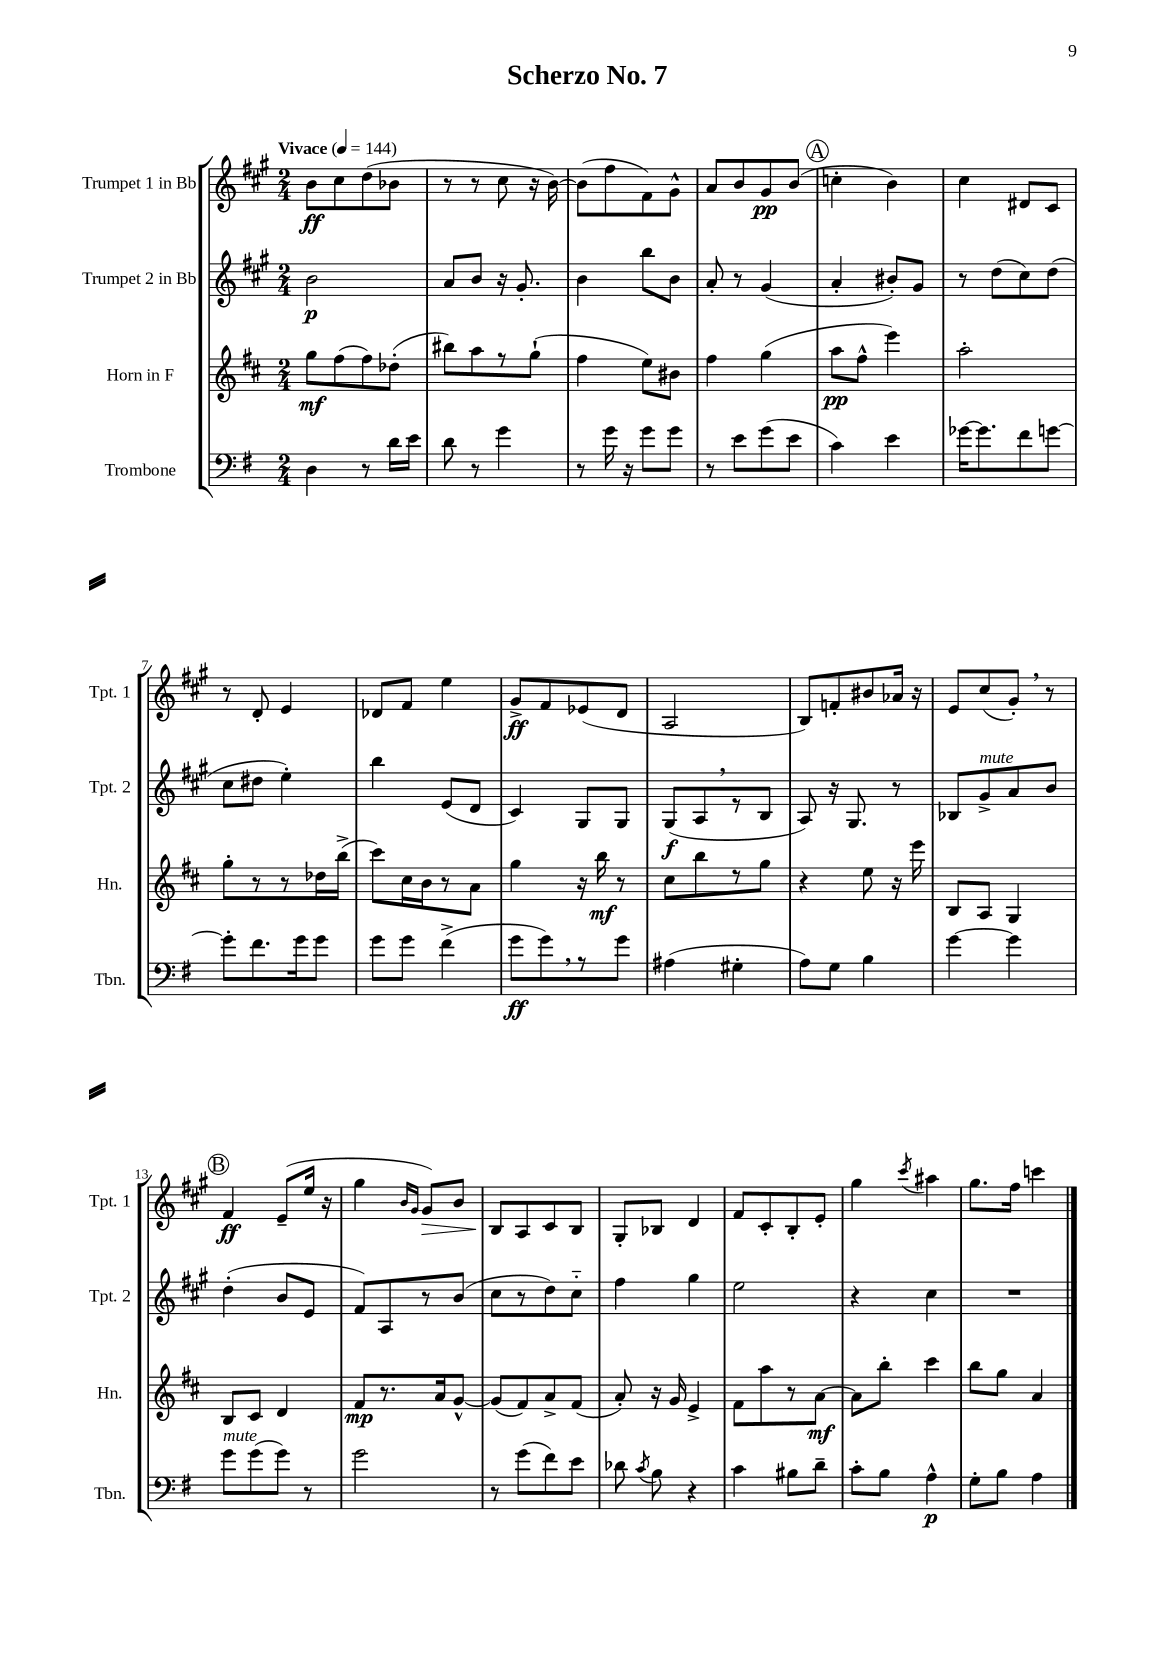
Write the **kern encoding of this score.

**kern	**dynam	**kern	**dynam	**kern	**dynam	**kern	**dynam
*part4	*part4	*part3	*part3	*part2	*part2	*part1	*part1
*staff4	*staff4	*staff3	*staff3	*staff2	*staff2	*staff1	*staff1
*I"Trombone	*	*I"Horn in F	*	*I"Trumpet 2 in Bb	*	*I"Trumpet 1 in Bb	*
*I'Tbn.	*	*I'Hn.	*	*I'Tpt. 2	*	*I'Tpt. 1	*
*clefF4	*	*clefG2	*	*clefG2	*	*clefG2	*
*k[f#]	*	*k[f#c#]	*	*k[f#c#g#]	*	*k[f#c#g#]	*
*M2/4	*	*M2/4	*	*M2/4	*	*M2/4	*
*MM144	*	*MM144	*	*MM144	*	*MM144	*
=1	=1	=1	=1	=1	=1	=1	=1
!	!	!	!	!	!	!LO:TX:a:B:t=Vivace	!
4D\	.	8gg\L	mf	2b\	p	8b\L	ff
.	.	(8ff#\	.	.	.	8cc#\	.
8r	.	8ff#\)	.	.	.	(8dd\	.
16d\LL	.	(8dd-X'\J	.	.	.	8b-X\J	.
16e\JJ	.	.	.	.	.	.	.
=2	=2	=2	=2	=2	=2	=2	=2
8d\	.	8bb#X\L)	.	8a/L	.	8r	.
8r	.	8aa\	.	8b/J	.	8r	.
4g\	.	8r	.	16r	.	8cc#\	.
.	.	.	.	8.g#'/	.	.	.
.	.	(8gg`\J	.	.	.	16r	.
.	.	.	.	.	.	[16b\)	.
=3	=3	=3	=3	=3	=3	=3	=3
8r	.	4ff#\	.	4b\	.	(8b\L]	.
16g\	.	.	.	.	.	8ff#\	.
16r	.	.	.	.	.	.	.
8g\L	.	8ee\L)	.	8bb\L	.	8f#\)	.
8g\J	.	8b#X\J	.	8b\J	.	8g#^^\J	.
=4	=4	=4	=4	=4	=4	=4	=4
8r	.	4ff#\	.	8a'/	.	8a/L	.
8e\L	.	.	.	8r	.	8b/	.
(8g\	.	(4gg\	.	(4g#/	.	8g#/	pp
8e\J	.	.	.	.	.	(8b/J	.
!!LO:REH:place=s1:t=A
=5	=5	=5	=5	=5	=5	=5	=5
4c\)	.	8aa\L	pp	4a'/	.	4ccn'\	.
.	.	8ff#^^\J	.	.	.	.	.
4e\	.	4eee\)	.	8b#X'/L)	.	4b\)	.
.	.	.	.	8g#/J	.	.	.
=6	=6	=6	=6	=6	=6	=6	=6
[16g-X\KL	.	2aa'\	.	8r	.	4cc#\	.
8.g-\]	.	.	.	.	.	.	.
.	.	.	.	(8dd\L	.	.	.
8f#\	.	.	.	8cc#\)	.	8d#X/L	.
[8gn\J	.	.	.	(8dd\J	.	8c#/J	.
!!LO:LB:g=z
=7	=7	=7	=7	=7	=7	=7	=7
8g'\L]	.	8gg'\L	.	8cc#\L	.	8r	.
8.f#\	.	8r	.	8dd#X\J	.	8d'/	.
.	.	8r	.	4ee'\)	.	4e/	.
16g\k	.	.	.	.	.	.	.
8g\J	.	16dd-X\L	.	.	.	.	.
.	.	(16bb^\JJ	.	.	.	.	.
=8	=8	=8	=8	=8	=8	=8	=8
8g\L	.	8ccc#\L)	.	4bb\	.	8d-X/L	.
8g\J	.	16cc#\L	.	.	.	8f#/J	.
.	.	16b\J	.	.	.	.	.
(4f#^\	.	8r	.	(8e/L	.	4ee\	.
.	.	8a\J	.	8d/J	.	.	.
=9	=9	=9	=9	=9	=9	=9	=9
8g\L	ff	4gg\	.	4c#/)	.	8g#^/L	ff
8g,\)	.	.	.	.	.	8f#/	.
8r	.	16r	.	8G#/L	.	(8e-X/	.
.	.	16bb\	mf	.	.	.	.
8g\J	.	8r	.	8G#/J	.	8d/J	.
=10	=10	=10	=10	=10	=10	=10	=10
(4A#X\	.	8cc#\L	.	(8G#/L	f	2A/	.
.	.	8bb\	.	8A,/	.	.	.
4G#X'\	.	8r	.	8r	.	.	.
.	.	8gg\J	.	8B/J	.	.	.
=11	=11	=11	=11	=11	=11	=11	=11
8A\L)	.	4r	.	8A/)	.	8B/L)	.
8G\J	.	.	.	16r	.	8fn'/	.
.	.	.	.	8.G#/	.	.	.
4B\	.	8ee\	.	.	.	8b#X/	.
.	.	16r	.	8r	.	16a-X/Jk	.
.	.	16eee\	.	.	.	16r	.
=12	=12	=12	=12	=12	=12	=12	=12
[4g\	.	8B/L	.	8B-X/L	.	8e/L	.
!	!	!	!	!LO:TX:a:i:t=mute	!	!	!
.	.	8A/J	.	8g#^/	.	(8cc#/	.
4g\]	.	4G/	.	8a/	.	8g#',/J)	.
.	.	.	.	8b/J	.	8r	.
!!LO:LB:g=z
!!LO:REH:place=s1:t=B
=13	=13	=13	=13	=13	=13	=13	=13
!LO:TX:a:i:t=mute	!	!	!	!	!	!	!
8g\L	.	8B/L	.	(4dd'\	.	4f#/	ff
(8g\	.	8c#/J	.	.	.	.	.
8g\J)	.	4d/	.	8b/L	.	(8e~/L	.
8r	.	.	.	8e/J	.	16ee/Jk	.
.	.	.	.	.	.	16r	.
=14	=14	=14	=14	=14	=14	=14	=14
2g\	.	8f#/L	mp	8f#/L)	.	4gg#\	.
.	.	8.r	.	8A/	.	.	.
.	.	.	.	.	.	16qqb/LL	.
.	.	.	.	.	.	16qqg#/JJ	.
!	!	!	!	!	!	!	!LO:HP:b
.	.	.	.	8r	.	8g#/L)	>
.	.	16a/k	.	.	.	.	.
.	.	[8g^^/J	.	(8b/J	.	8b/J	.
=15	=15	=15	=15	=15	=15	=15	=15
8r	.	(8g/L]	.	8cc#\L	.	8B/L	.
(8g\L	.	8f#/)	.	8r	.	8A/	]
8f#\)	.	8a^/	.	8dd\)	.	8c#/	.
8e\J	.	(8f#/J	.	8cc#\J	.	8B/J	.
=16	=16	=16	=16	=16	=16	=16	=16
8d-X\	.	8a'/)	.	4ff#\	.	8G#'/L	.
8qc/	.	.	.	.	.	.	.
8B\	.	16r	.	.	.	8B-X/J	.
.	.	16g/	.	.	.	.	.
4r	.	4e^/	.	4gg#\	.	4d/	.
=17	=17	=17	=17	=17	=17	=17	=17
4c\	.	8f#\L	.	2ee\	.	8f#/L	.
.	.	8aa\	.	.	.	8c#'/	.
8B#X\L	.	8r	.	.	.	8B'/	.
8d~\J	.	[8a\J	mf	.	.	8e'/J	.
=18	=18	=18	=18	=18	=18	=18	=18
8c'\L	.	8a\L]	.	4r	.	4gg#\	.
8B\J	.	8bb'\J	.	.	.	.	.
.	.	.	.	.	.	8qccc#/	.
4A^^\	p	4ccc#\	.	4cc#\	.	4aa#X\	.
=19	=19	=19	=19	=19	=19	=19	=19
8G'\L	.	8bb\L	.	2r	.	8.gg#\L	.
8B\J	.	8gg\J	.	.	.	.	.
.	.	.	.	.	.	16ff#\Jk	.
4A\	.	4a/	.	.	.	4cccn\	.
==	==	==	==	==	==	==	==
*-	*-	*-	*-	*-	*-	*-	*-
